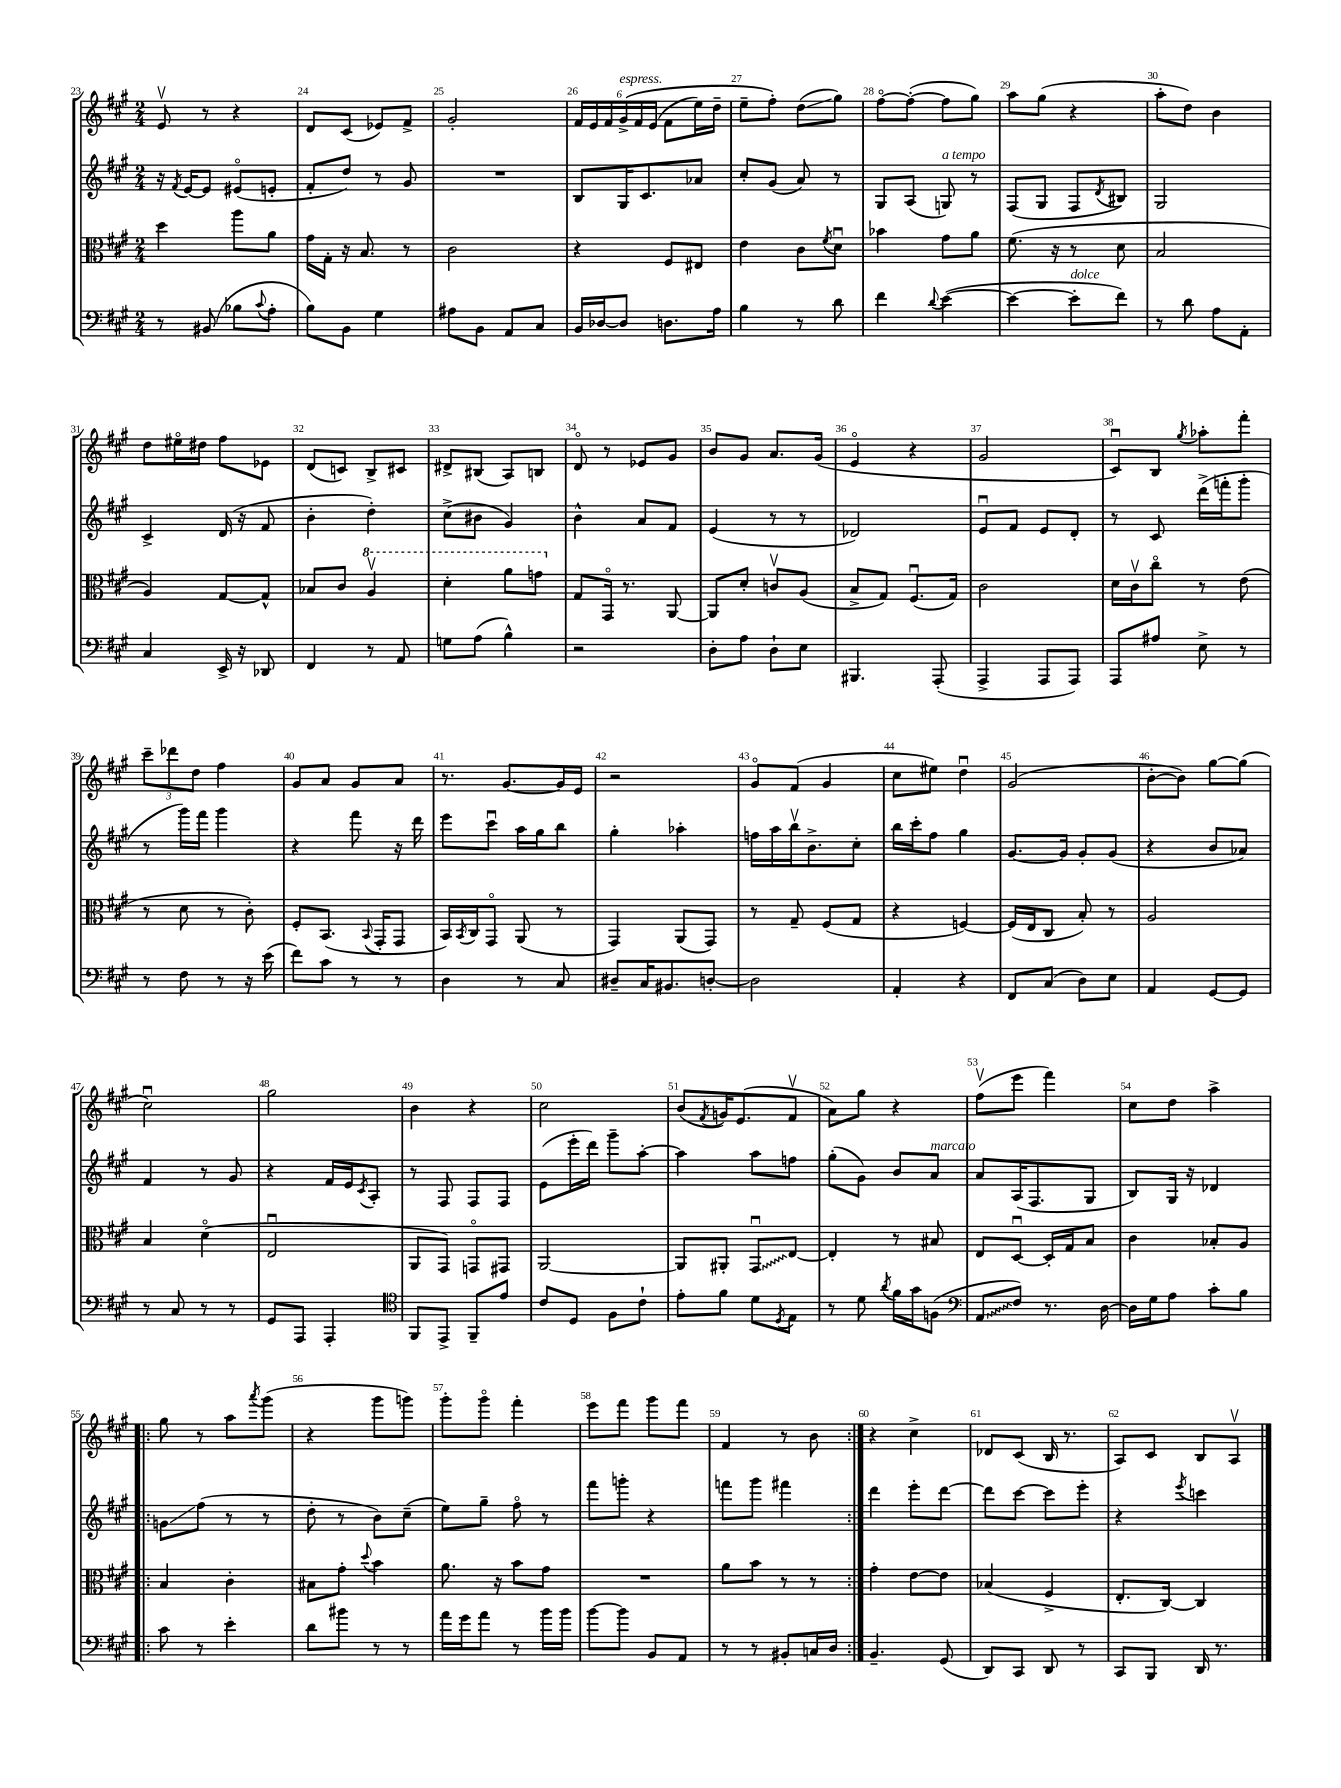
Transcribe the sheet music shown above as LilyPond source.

<<
\new StaffGroup <<
\new Staff = "s0" {
    \clef treble \key a \major \numericTimeSignature \time 2/4
    e'8\upbow r8 r4 |
    d'8 cis'8( ees'8) fis'8-> |
    gis'2-. |
    \tuplet 6/4 { fis'16 e'16 fis'16 gis'16->^\markup { \italic "espress." }\( fis'16 e'16( } fis'8 e''16) d''16-- |
    e''8-- fis''8-.\) d''8\glissando( gis''8) |
    fis''8~\flageolet fis''8~-.( fis''8 gis''8) |
    a''8 gis''8( r4 |
    a''8-. d''8) b'4 |
    d''8 eis''16\flageolet dis''16 fis''8 ees'8 |
    d'8( c'8) b8-> cis'8 |
    dis'8-> bis8( a8) b8 |
    d'8\flageolet r8 ees'8 gis'8 |
    b'8 gis'8 a'8. gis'16( |
    e'4\flageolet r4 |
    gis'2 |
    cis'8\downbow) b8 \acciaccatura { gis''8 } aes''8-. fis'''8-. |
    \tuplet 3/2 { cis'''8-- des'''8 d''8 } fis''4 |
    gis'8 a'8 gis'8 a'8 |
    r8. gis'8.~ gis'16 e'16 |
    r2 |
    gis'8\flageolet fis'8( gis'4 |
    cis''8 eis''8) d''4\downbow |
    gis'2( |
    b'8~-. b'8) gis''8~ gis''8( |
    cis''2\downbow) |
    gis''2 |
    b'4 r4 |
    cis''2 |
    b'8( \acciaccatura { fis'8 } g'16) e'8.( fis'8\upbow |
    a'8) gis''8 r4 |
    fis''8\upbow( e'''8 fis'''4) |
    cis''8 d''8 a''4-> |
    \repeat volta 2 { gis''8 r8 a''8 \acciaccatura { a'''8 } gis'''8( |
    r4 gis'''8 g'''8) |
    gis'''8-. gis'''8\flageolet fis'''4-. |
    e'''8 fis'''8 gis'''8 fis'''8 |
    fis'4 r8 b'8 | }
    r4 cis''4-> |
    des'8 cis'8( b16 r8. |
    a8) cis'8 b8 a8\upbow \bar "|." |
}
\new Staff = "s1" {
    \clef treble \key a \major \numericTimeSignature \time 2/4
    r16 \acciaccatura { fis'8 } e'16~ e'8 eis'8\flageolet( e'8-. |
    fis'8-. d''8) r8 gis'8 |
    R2 |
    b8 gis16 cis'8. aes'8 |
    cis''8-. gis'8( a'8) r8 |
    gis8 a8( g8^\markup { \italic "a tempo" }) r8 |
    fis8( gis8 fis8 \acciaccatura { d'8 } bis8) |
    gis2 |
    cis'4-> d'16( r16 fis'8 |
    b'4-. d''4-.) |
    cis''8->( bis'8 gis'4) |
    b'4-^ a'8 fis'8 |
    e'4( r8 r8 |
    des'2) |
    e'8\downbow fis'8 e'8 d'8-. |
    r8 cis'8 d'''16->( f'''16-. gis'''8-. |
    r8 gis'''16) fis'''16 gis'''4 |
    r4 fis'''8 r16 d'''16 |
    e'''8 cis'''8\downbow a''16 gis''16 b''8 |
    gis''4-. aes''4-. |
    f''16 a''16 b''16\upbow b'8.-> cis''8-. |
    b''16 cis'''16-. fis''8 gis''4 |
    gis'8.~ gis'16 gis'8-. gis'8( |
    r4 b'8 aes'8) |
    fis'4 r8 gis'8 |
    r4 fis'16 e'16 \acciaccatura { cis'8 } a8-. |
    r8 fis8 fis8 fis8 |
    e'8( e'''16-. d'''16) gis'''8-- a''8~-. |
    a''4 a''8 f''8 |
    gis''8-.( gis'8) b'8 a'8^\markup { \italic "marcato" } |
    a'8 a16( fis8. gis8 |
    b8) gis16 r16 des'4 |
    \repeat volta 2 { g'8\glissando fis''8( r8 r8 |
    d''8-. r8 b'8) cis''8--( |
    e''8) gis''8-- fis''8\flageolet r8 |
    fis'''8 g'''8-. r4 |
    f'''8 gis'''8 fis'''4 | }
    d'''4 e'''8-. d'''8~ |
    d'''8 cis'''8~ cis'''8 e'''8-. |
    r4 \acciaccatura { e'''8 } c'''4 \bar "|." |
}
\new Staff = "s2" {
    \clef alto \key a \major \numericTimeSignature \time 2/4
    d''4 a''8 a'8 |
    gis'16 gis16-. r16 b8. r8 |
    cis'2 |
    r4 fis8 eis8 |
    e'4 cis'8 \acciaccatura { fis'8 } d'8\downbow |
    bes'4 gis'8 a'8 |
    fis'8.( r16 r8 d'8 |
    b2 |
    a4) gis8~ gis8-^ |
    bes8 cis'8 \ottava #1 a'4\upbow |
    d''4-. a''8 g''8 \ottava #0 |
    gis8 gis,16\flageolet r8. a,8~ |
    a,8 d'8-. c'8\upbow a8( |
    b8-> gis8) fis8.\downbow( gis16) |
    cis'2 |
    d'16 cis'16\upbow cis''8\flageolet r8 e'8( |
    r8 d'8 r8 cis'8-.) |
    fis8-. b,8.( \appoggiatura { b,8 } gis,16-. gis,8 |
    b,16) \acciaccatura { b,8 } cis16 gis,8\flageolet a,8( r8 |
    gis,4) a,8( gis,8) |
    r8 gis8-- fis8( gis8 |
    r4 f4~) |
    f16( e16 cis8 b8-.) r8 |
    a2 |
    b4 d'4\flageolet( |
    e2\downbow |
    a,8 gis,8) g,8\flageolet gis,8 |
    a,2~ |
    a,8 ais,8-. \once \override Glissando.style = #'zigzag gis,8\downbow\glissando e8~ |
    e4-. r8 bis8 |
    e8 d8~\downbow d16-. gis16 b8 |
    cis'4 bes8-. a8 |
    \repeat volta 2 { b4 cis'4-. |
    bis8 gis'8-. \appoggiatura { d''8 } b'4 |
    a'8. r16 b'8 gis'8 |
    R2 |
    a'8 b'8 r8 r8 | }
    gis'4-. e'8~ e'8 |
    bes4( fis4-> |
    e8.-. cis16~) cis4 \bar "|." |
}
\new Staff = "s3" {
    \clef bass \key a \major \numericTimeSignature \time 2/4
    r8 bis,8( bes8 \appoggiatura { cis'8 } a8-. |
    b8) b,8 gis4 |
    ais8 b,8 a,8 cis8 |
    b,16 des16~ des8 d8. a16 |
    b4 r8 d'8 |
    fis'4 \appoggiatura { d'8 } e'4~( |
    e'4~ e'8-.^\markup { \italic "dolce" } fis'8) |
    r8 d'8 a8 a,8-. |
    cis4 e,16-> r16 des,8 |
    fis,4 r8 a,8 |
    g8 a8( b4-^) |
    r2 |
    d8-. a8 d8-! e8 |
    bis,,4. a,,8-.( |
    a,,4-> a,,8 a,,8) |
    a,,8 ais8 e8-> r8 |
    r8 fis8 r8 r16 e'16( |
    fis'8) cis'8 r8 r8 |
    d4 r8 cis8 |
    dis8-- cis16 bis,8. d8~-. |
    d2 |
    a,4-. r4 |
    fis,8 cis8( d8) e8 |
    a,4 gis,8~ gis,8 |
    r8 cis8 r8 r8 |
    gis,8 a,,8 a,,4-. |
    \clef tenor fis,8 e,8-> fis,8-- e'8 |
    cis'8 d8 fis8 cis'8-! |
    e'8-. fis'8 d'8 \acciaccatura { d8 } e8 |
    r8 d'8 \acciaccatura { a'8 } fis'16 gis'16 f8( |
    \clef bass \once \override Glissando.style = #'zigzag a,8\glissando fis8) r8. d16~ |
    d16 gis16 a8 cis'8-. b8 |
    \repeat volta 2 { cis'8 r8 e'4-. |
    d'8 bis'8 r8 r8 |
    a'16 gis'16 a'8 r8 b'16 b'16 |
    b'8~ b'8 b,8 a,8 |
    r8 r8 bis,8-. c16 d16 | }
    b,4.-- gis,8( |
    d,8) cis,8 d,8 r8 |
    cis,8 b,,8 d,16 r8. \bar "|." |
}
>>
>>
\layout { \context { \Score currentBarNumber = #23 \override BarNumber.break-visibility = ##(#f #t #t) barNumberVisibility = #all-bar-numbers-visible } }
